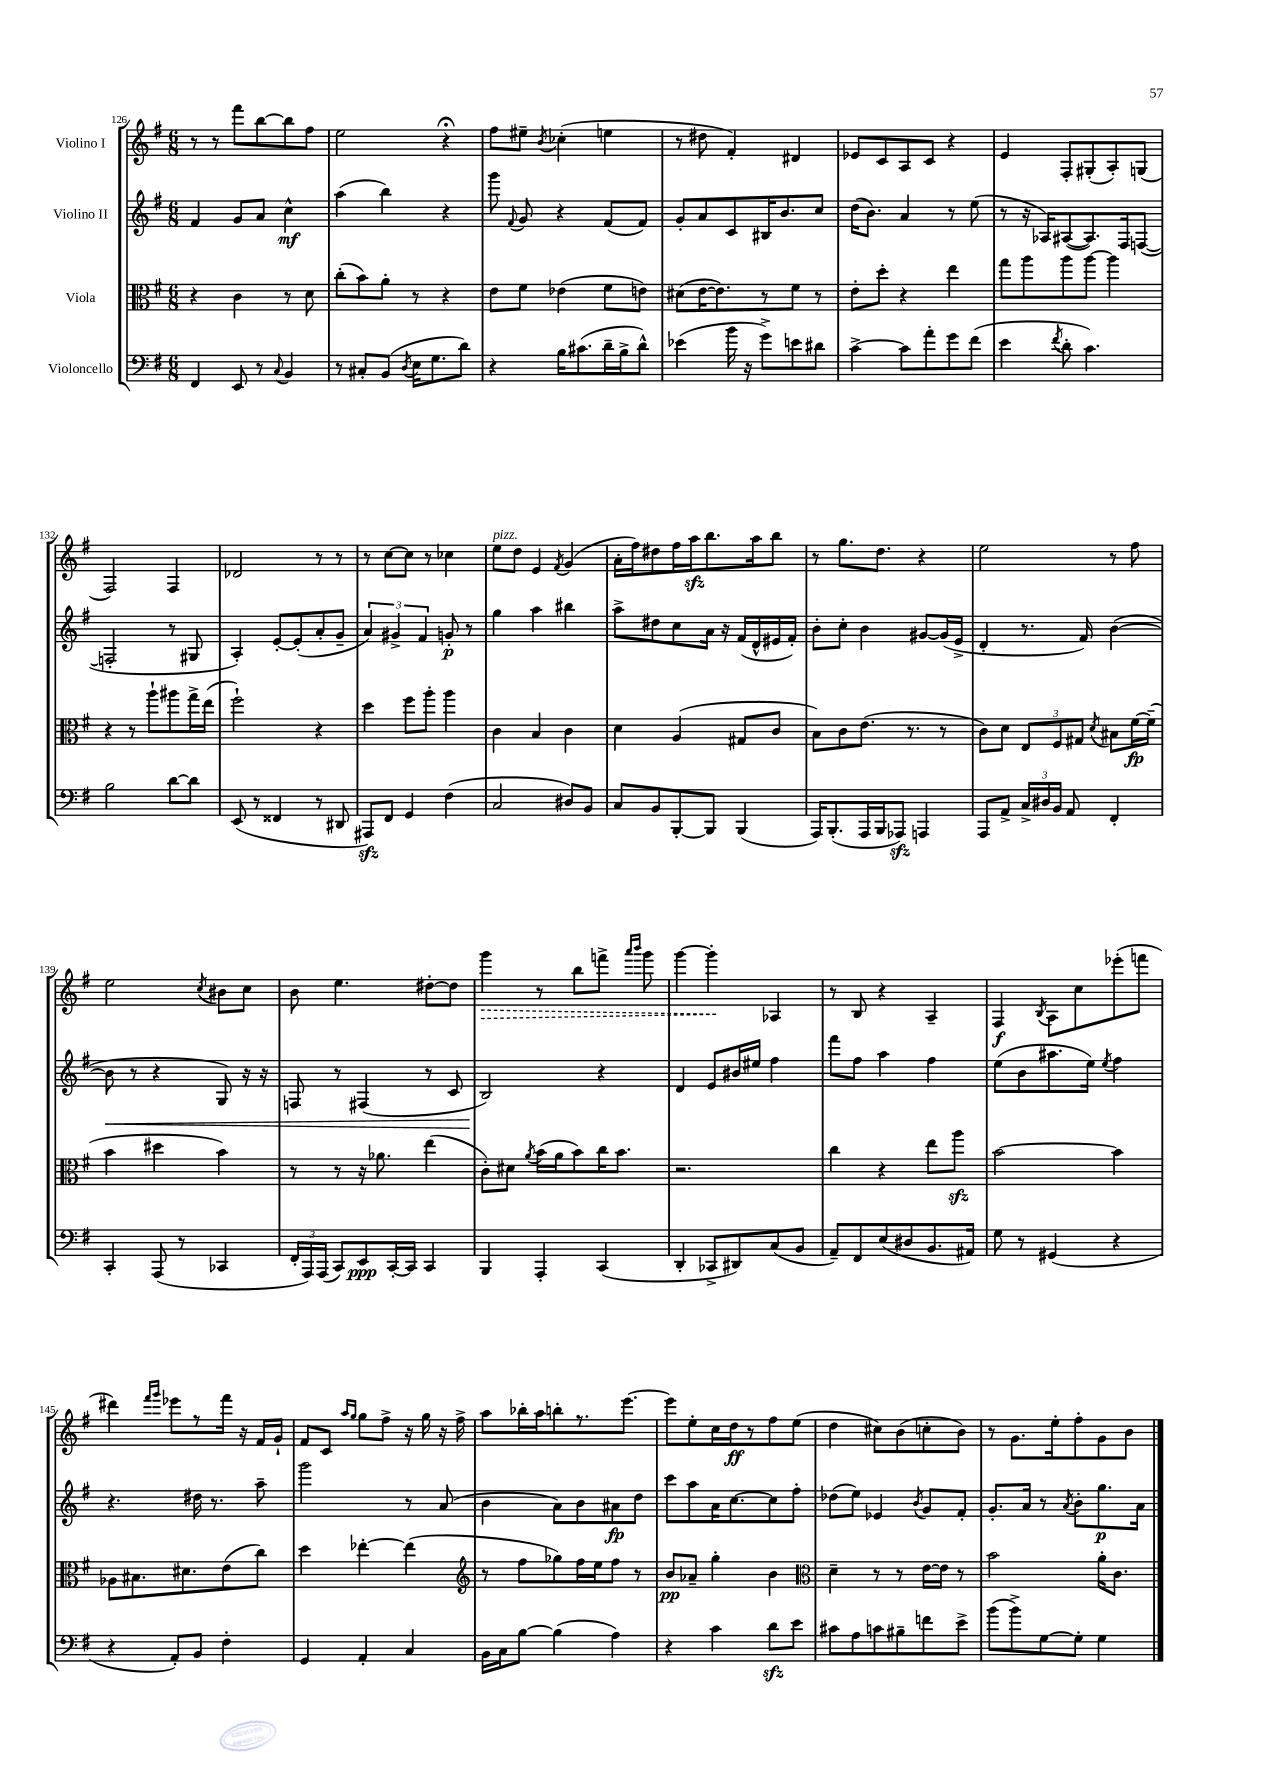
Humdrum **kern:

**kern	**dynam	**kern	**dynam	**kern	**dynam	**kern	**dynam
*part4	*part4	*part3	*part3	*part2	*part2	*part1	*part1
*staff4	*staff4	*staff3	*staff3	*staff2	*staff2	*staff1	*staff1
*I"Violoncello	*	*I"Viola	*	*I"Violino II	*	*I"Violino I	*
*clefF4	*	*clefC3	*	*clefG2	*	*clefG2	*
*k[f#]	*	*k[f#]	*	*k[f#]	*	*k[f#]	*
*M6/8	*	*M6/8	*	*M6/8	*	*M6/8	*
=126	=126	=126	=126	=126	=126	=126	=126
4FF#/	.	4r	.	4f#/	.	8r	.
.	.	.	.	.	.	8r	.
8EE/	.	4c\	.	8g/L	.	8fff#\L	.
8r	.	.	.	8a/J	.	[8bb\	.
8qqC/	.	.	.	.	.	.	.
4BB/	.	8r	.	4cc^^\	mf	8bb\]	.
.	.	8d\	.	.	.	8ff#\J	.
=127	=127	=127	=127	=127	=127	=127	=127
8r	.	(8cc'\L	.	(4aa\	.	2ee\	.
8C#X'/L	.	8b\)	.	.	.	.	.
(8BB/J	.	8a'\J	.	4bb\)	.	.	.
8qD/	.	.	.	.	.	.	.
16E\KL	.	8r	.	.	.	.	.
8.G\	.	.	.	.	.	.	.
.	.	4r	.	4r	.	4r;<	.
8d\J)	.	.	.	.	.	.	.
=128	=128	=128	=128	=128	=128	=128	=128
4r	.	8e\L	.	8ggg\	.	8ff#\L	.
.	.	.	.	8qqf#/	.	.	.
.	.	8f#\J	.	8g/	.	8ee#X~\J	.
.	.	.	.	.	.	8qb/	.
16B\KL	.	(4e-X\	.	4r	.	(4cc-X'\	.
(8.c#X\	.	.	.	.	.	.	.
16d~\L	.	8f#\L	.	(8f#/L	.	4een\	.
16B^\J	.	.	.	.	.	.	.
8d^^\J)	.	8en\J)	.	8f#/J)	.	.	.
=129	=129	=129	=129	=129	=129	=129	=129
(4e-X\	.	(8d#X\L	.	8g'/L	.	8r	.
.	.	[16e\K	.	8a/	.	8dd#X\	.
.	.	8.e\])	.	.	.	.	.
16b\	.	.	.	8c/	.	4f#'/)	.
16r	.	.	.	.	.	.	.
8g^\L)	.	8r	.	16B#X/K	.	.	.
.	.	.	.	8.b/	.	.	.
8en\	.	8f#\J	.	.	.	4d#X/	.
8d#X\J	.	8r	.	8cc/J	.	.	.
=130	=130	=130	=130	=130	=130	=130	=130
[4c^\	.	8e'\L	.	(16dd\KL	.	8e-X/L	.
.	.	.	.	8.b\J)	.	.	.
.	.	8dd'\J	.	.	.	8c/	.
8c\L]	.	4r	.	4a/	.	8A/	.
8a'\	.	.	.	.	.	8c/J	.
8g\	.	4ee\	.	8r	.	4r	.
(8f#\J	.	.	.	(8ee\	.	.	.
=131	=131	=131	=131	=131	=131	=131	=131
4e\	.	8gg\L	.	8r	.	4e/	.
.	.	8aa\	.	16r	.	.	.
.	.	.	.	16A-X/KL)	.	.	.
8qf#/	.	.	.	.	.	.	.
8d'\	.	8aa\	.	([8A#X/	.	8F#'/L	.
4.c\)	.	[8aa\J	.	8.A#/])	.	(8G#X'/	.
.	.	4aa\]	.	.	.	8A'/)	.
.	.	.	.	16F#/k	.	.	.
.	.	.	.	([8Fn/J	.	(8Gn/J	.
!!LO:LB:g=z
=132	=132	=132	=132	=132	=132	=132	=132
2B\	.	4r	.	2Fn'/]	.	2F#/)	.
.	.	8r	.	.	.	.	.
.	.	8aa`\L	.	.	.	.	.
[8d\L	.	8aa#X\	.	8r	.	4F#/	.
8d\J]	.	16gg^\L	.	8G#X/	.	.	.
.	.	(16ee\JJ	.	.	.	.	.
=133	=133	=133	=133	=133	=133	=133	=133
(8EE/	.	2ff#`\)	.	4A'/)	.	2d-X/	.
8r	.	.	.	.	.	.	.
4FF##X/	.	.	.	[8e'/L	.	.	.
.	.	.	.	(8e'/]	.	.	.
8r	.	4r	.	8a'/	.	8r	.
8DD#X/	.	.	.	8g~/J	.	8r	.
=134	=134	=134	=134	=134	=134	=134	=134
8AAA#Xzz/L)	.	4dd\	.	6a/)	.	8r	.
8FF#/J	.	.	.	.	.	[8cc\L	.
.	.	.	.	6g#X^/	.	.	.
4GG/	.	8ff#\L	.	.	.	8cc\J]	.
.	.	.	.	6f#/	.	.	.
.	.	8aa'\J	.	.	.	8r	.
(4F#\	.	4aa\	.	8gn'/	p	4cc-X\	.
.	.	.	.	8r	.	.	.
=135	=135	=135	=135	=135	=135	=135	=135
!	!	!	!	!	!	!LO:TX:a:i:t=pizz.	!
2C/	.	4c\	.	4gg\	.	8ee\L	.
.	.	.	.	.	.	8dd\J	.
.	.	4B/	.	4aa\	.	4e/	.
.	.	.	.	.	.	8qf#/	.
8D#X/L)	.	4c\	.	4bb#X\	.	(4g/	.
8BB/J	.	.	.	.	.	.	.
=136	=136	=136	=136	=136	=136	=136	=136
8C/L	.	4d\	.	8aa^\L	.	16a'\LL	.
.	.	.	.	.	.	16ff#\J)	.
8BB/	.	.	.	8dd#X\	.	8dd#X\	.
[8BBB'/	.	(4A/	.	8cc\	.	16ff#\L	.
.	.	.	.	.	.	16aazz\J	.
8BBB/J]	.	.	.	16a\Jk	.	8.bb\	.
.	.	.	.	16r	.	.	.
(4BBB/	.	8G#X/L	.	(16f#/LL	.	.	.
.	.	.	.	16d^^/	.	16aa\k	.
.	.	8c/J	.	16e#X/	.	8bb\J	.
.	.	.	.	16f#'/JJ)	.	.	.
=137	=137	=137	=137	=137	=137	=137	=137
16AAA/KL)	.	8B\L)	.	8b'\L	.	8r	.
(8.BBB'/	.	.	.	.	.	.	.
.	.	8c\	.	8cc'\J	.	8.gg\L	.
16AAA/L	.	(8.e\J	.	4b\	.	.	.
16BBB/J	.	.	.	.	.	8.dd\J	.
8AAA-Xzz/J)	.	.	.	.	.	.	.
.	.	8.r	.	.	.	.	.
4AAAn/	.	.	.	[8g#X/L	.	4r	.
.	.	8r	.	(16g#/L]	.	.	.
.	.	.	.	16e^/JJ	.	.	.
=138	=138	=138	=138	=138	=138	=138	=138
8AAA/L	.	8c\L)	.	4d'/	.	2ee\	.
8AA^/J	.	8d\J	.	.	.	.	.
24C^/LL	.	12E/L	.	8.r	.	.	.
24D#X/	.	.	.	.	.	.	.
24BB/JJ	.	12F#/	.	.	.	.	.
8AA/	.	.	.	.	.	.	.
.	.	12G#X/J	.	.	.	.	.
.	.	.	.	16f#/)	.	.	.
.	.	8qd/	.	.	.	.	.
4FF#'/	.	8B#X\L	.	([4b\	.	8r	.
.	.	[16f#\L	fp	.	.	8ff#\	.
.	.	(16f#~\JJ]	.	.	.	.	.
!!LO:LB:g=z
=139	=139	=139	=139	=139	=139	=139	=139
!	!	!	!	!	!LO:HP:b	!	!
4CC'/	.	4b\	.	8b\]	<	2ee\	.
.	.	.	.	8r	.	.	.
(8AAA/	.	4dd#X\	.	4r	.	.	.
8r	.	.	.	.	.	.	.
.	.	.	.	.	.	8qcc/	.
4CC-X/	.	4b\)	.	8G/)	.	8b#X\L	.
.	.	.	.	16r	.	8cc\J	.
.	.	.	.	16r	.	.	.
=140	=140	=140	=140	=140	=140	=140	=140
24FF#'/LL	.	8r	.	8Fn/	.	8b\	.
24AAA/)	.	.	.	.	.	.	.
(24AAA/JJ	.	.	.	.	.	.	.
8CC/L)	.	8r	.	8r	.	4.ee\	.
8EE/	ppp	16r	.	(4F#X/	.	.	.
.	.	8.a-X\	.	.	.	.	.
[16CC'/L	.	.	.	.	.	.	.
16CC/JJ]	.	.	.	.	.	.	.
4CC/	.	(4ee\	.	8r	.	[8dd#X'\L	.
.	.	.	.	8c/	.	8dd#\J]	.
=141	=141	=141	=141	=141	=141	=141	=141
!	!	!	!	!	!	!	!LO:HP:b
4BBB/	.	8c'\L)	.	2B/)	.	4ggg\	>
.	.	8d#X\J	.	.	.	.	.
.	.	8qa/	.	.	.	.	.
4AAA'/	.	(16b\LL	.	.	.	8r	.
.	.	16a\J	.	.	.	.	.
.	.	8b\)	.	.	.	8bb\L	.
(4CC/	.	16cc\K	.	4r	[	8fffn^\J	.
.	.	8.b\J	.	.	.	.	.
.	.	.	.	.	.	16qqaaa/LL	.
.	.	.	.	.	.	16qqbbb/JJ	.
.	.	.	.	.	.	8ggg\	.
=142	=142	=142	=142	=142	=142	=142	=142
4DD'/	.	2.r	.	4d/	.	[4ggg\	.
8CC-X^/L	.	.	.	8e/L	.	4ggg'\]	.
8DD#X/)	.	.	.	16b#X/L	.	.	.
.	.	.	.	16ee#X/JJ	.	.	.
(8C/	.	.	.	4ff#\	.	4A-X/	]
8BB/J	.	.	.	.	.	.	.
=143	=143	=143	=143	=143	=143	=143	=143
8AA~/L)	.	4cc\	.	8fff#\L	.	8r	.
8FF#/	.	.	.	8ff#\J	.	8B/	.
(8E/	.	4r	.	4aa\	.	4r	.
8D#X/	.	.	.	.	.	.	.
8.BB/	.	8ee\L	.	4ff#\	.	4A~/	.
.	.	8aazz\J	.	.	.	.	.
16AA#X/Jk)	.	.	.	.	.	.	.
=144	=144	=144	=144	=144	=144	=144	=144
8G\	.	[2b\	.	(8ee\L	.	4F#/	f
8r	.	.	.	8b\	.	.	.
.	.	.	.	.	.	8qB/	.
(4GG#X/	.	.	.	8.aa#X\	.	8A\L	.
.	.	.	.	.	.	8cc\	.
.	.	.	.	16ee\Jk)	.	.	.
.	.	.	.	8qee/	.	.	.
4r	.	4b\]	.	4ff#\	.	(8eee-X'\	.
.	.	.	.	.	.	8fffn\J	.
!!LO:LB:g=z
=145	=145	=145	=145	=145	=145	=145	=145
4r	.	8A-X\L	.	4.r	.	4ddd#X\)	.
.	.	8.B#X\	.	.	.	.	.
.	.	.	.	.	.	16qqfff#/LL	.
.	.	.	.	.	.	16qqggg/JJ	.
8AA'/L)	.	.	.	.	.	8eee-X\L	.
.	.	8.d#X\	.	.	.	.	.
8BB/J	.	.	.	16dd#X\	.	8r	.
.	.	.	.	8.r	.	.	.
4F#'\	.	(8e\	.	.	.	16fff#\Jk	.
.	.	.	.	.	.	16r	.
.	.	8cc\J)	.	8aa~\	.	16f#/LL	.
.	.	.	.	.	.	16g`/JJ	.
=146	=146	=146	=146	=146	=146	=146	=146
4GG/	.	4dd\	.	2ggg\	.	8f#/L	.
.	.	.	.	.	.	8c/J	.
.	.	.	.	.	.	16qqaa/LL	.
.	.	.	.	.	.	16qqgg/JJ	.
4AA'/	.	[4ee-X'\	.	.	.	8gg\L	.
.	.	.	.	.	.	8ff#^\J	.
4C/	.	(4ee-\]	.	8r	.	16r	.
.	.	.	.	.	.	16gg\	.
.	.	.	.	(8a/	.	16r	.
.	.	.	.	.	.	16ff#^\	.
=147	=147	=147	=147	=147	=147	=147	=147
*	*	*clefG2	*	*	*	*	*
16BB\LL	.	8r	.	4b\	.	8aa\L	.
16C\J	.	.	.	.	.	.	.
[8B\J	.	8ff#\L	.	.	.	16bb-X'\L	.
.	.	.	.	.	.	16aa\J	.
(4B\]	.	8gg-X\)	.	8a\L)	.	8bbn'\	.
.	.	16ff#\L	.	8b\	.	8.r	.
.	.	16ee\J	.	.	.	.	.
4A\)	.	8ff#\J	.	8a#X\	fp	.	.
.	.	.	.	.	.	[8.eee\J	.
.	.	8r	.	8dd\J	.	.	.
=148	=148	=148	=148	=148	=148	=148	=148
4r	.	8b/L	pp	8ccc\L	.	8eee\L]	.
.	.	8a-X~/J	.	8aa\	.	8ee'\	.
4c\	.	4gg'\	.	16a\K	.	16cc\L	.
.	.	.	.	[8.cc\	.	16dd\J	ff
.	.	.	.	.	.	8r	.
8dzz\L	.	4b\	.	8cc\]	.	8ff#\	.
8e\J	.	.	.	8ff#'\J	.	(8ee\J	.
=149	=149	=149	=149	=149	=149	=149	=149
*	*	*clefC3	*	*	*	*	*
8c#X\L	.	4d~\	.	(8dd-X\L	.	4dd\	.
8A\	.	.	.	8ee\J)	.	.	.
8cn\	.	8r	.	4e-X/	.	8cc#X\L)	.
8B#X~\	.	8r	.	.	.	(8b\	.
.	.	.	.	8qb/	.	.	.
8fn\	.	[16e\LL	.	8g/L	.	8ccn'\	.
.	.	16e\JJ]	.	.	.	.	.
8e^\J	.	8r	.	8f#'/J	.	8b\J)	.
=150	=150	=150	=150	=150	=150	=150	=150
(8b\L	.	2b\	.	8.g'/L	.	8r	.
8b^\)	.	.	.	.	.	8.g\L	.
.	.	.	.	16a/Jk	.	.	.
[8G\	.	.	.	8r	.	.	.
.	.	.	.	.	.	16ee'\k	.
.	.	.	.	8qa/	.	.	.
8G'\J]	.	.	.	8b'\L	.	8ff#'\	.
4G\	.	16a'\KL	.	8.gg\	p	8g\	.
.	.	8.c\J	.	.	.	.	.
.	.	.	.	.	.	8b\J	.
.	.	.	.	16a\Jk	.	.	.
==	==	==	==	==	==	==	==
*-	*-	*-	*-	*-	*-	*-	*-
